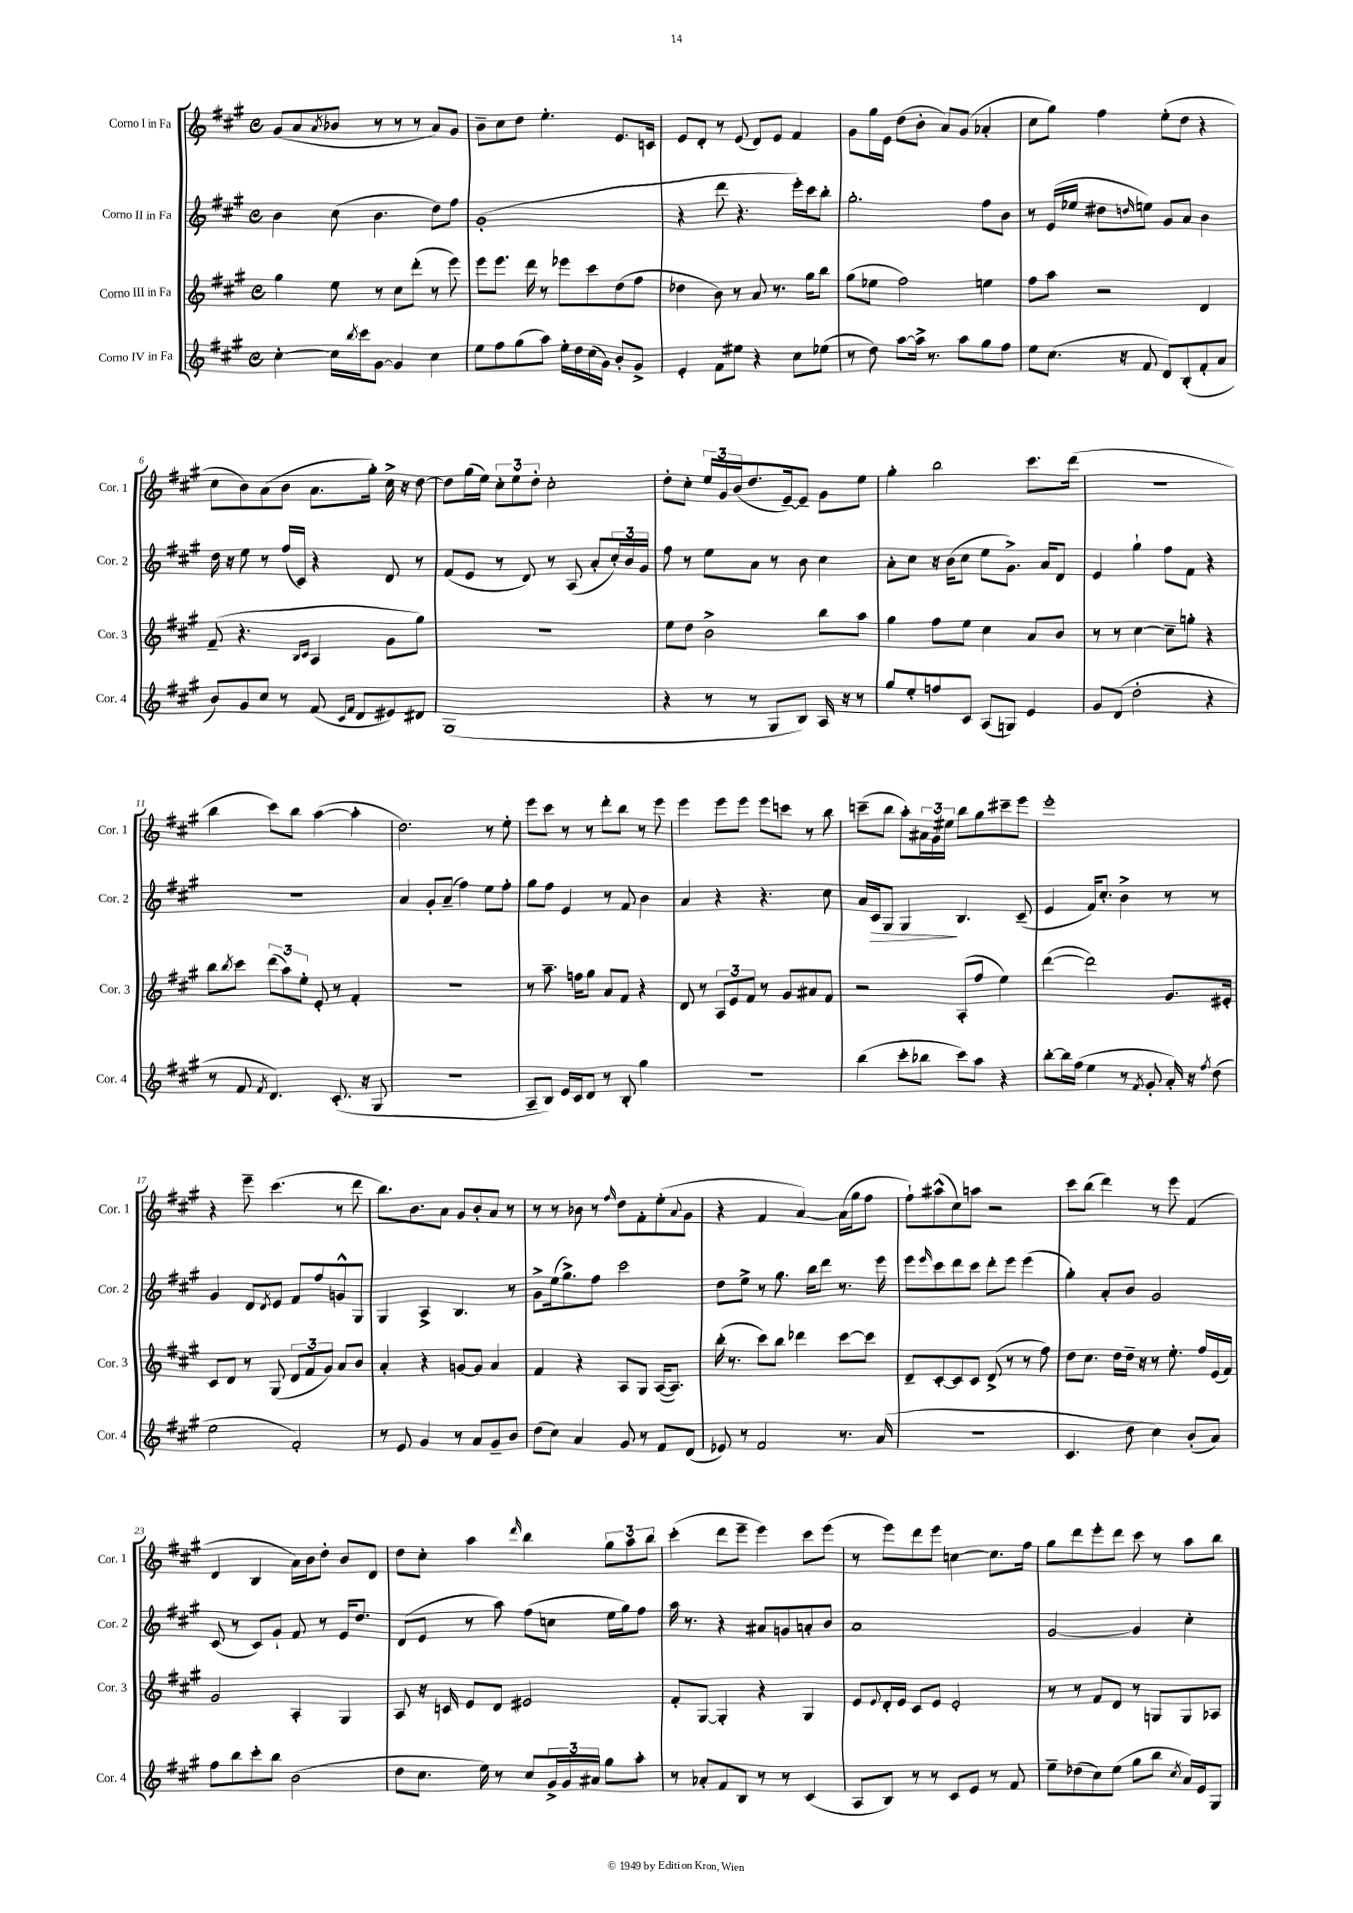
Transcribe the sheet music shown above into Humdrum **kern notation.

**kern	**kern	**kern	**kern
*staff4	*staff3	*staff2	*staff1
*clefG2	*clefG2	*clefG2	*clefG2
*k[f#c#g#]	*k[f#c#g#]	*k[f#c#g#]	*k[f#c#g#]
*M4/4	*M4/4	*M4/4	*M4/4
*met(c)	*met(c)	*met(c)	*met(c)
[4cc#'\	4gg#\	4b\	(8g#/L
.	.	.	8a/
.	.	.	8qa/
16cc#\]LL	8ee\	(8cc#\	8b-/J
8qbb/	.	.	.
16ccc#\J	.	.	.
[8g#\J	8r	4.b\	8r
4g#/]	8cc#\L	.	8r
.	(8ddd'\J	.	8r
4cc#\	8r	8dd\L)	8a/L)
.	8eee\)	8ff#\J	8g#/J
=	=	=	=
8ee\L	8eee\L	(1g#'	8b~\L
8ff#\	8.eee\J	.	8cc#\
(8gg#\	.	.	8dd\J
.	16ddd\	.	.
8aa\J)	8r	.	4.ee'\
16ee'\LL	8eee-\L	.	.
16dd\	.	.	.
(16cc#\	8ccc#\	.	.
16g#\JJ)	.	.	.
8b'/L	(8dd\	.	8.e/L
8g#^/J	8ff#\J	.	.
.	.	.	16c/Jk
=	=	=	=
4e'/	4dd-\	4r	8e/L
.	.	.	8d'/J
8f#\L	8b\)	8ddd\	8r
8ee#\J	8r	4.r	(8e/
4r	8a/	.	8d/L)
.	8.r	.	8e/J
8cc#\L	.	16eee'\LL)	4f#/
.	16gg#\LK	16ccc#\J	.
(8ee-\J	8bb\J	8bb'\J	.
=	=	=	=
8r	(8gg#\L	2.gg#'\	8g#\L
8dd\)	8ee-\J	.	16gg#\L
.	.	.	16e\JJ
[8aa\L	2ff#\)	.	(8dd\L
16aa^\]Jk	.	.	8b'\J
8.r	.	.	.
.	.	.	8a/L)
8aa\L	.	.	(8g#/J
8gg#\	4ee\	8ff#\L	4a-'/
8ff#\J	.	8b\J	.
=	=	=	=
8ee\L	8ff#\L	8r	8cc#\L
(8.cc#\J	8aa\J	(16e/LL	8gg#\J)
.	.	16ee-/JJ	.
.	2r	8dd#\L	4ff#\
16r	.	.	.
.	.	16qqdd/	.
8f#/	.	8ee\J)	.
8d/L)	.	8g#/L	(8ee'\L
(8B'/	.	8a/J	8dd\J
8f#'/	4d/	4b\	4r
8a/J	.	.	.
=	=	=	=
8b/L)	(8f#~/	16dd\	8cc#\L
.	.	16r	.
8g#/	4.r	8ee\	8b\)
8cc#/J	.	8r	(8a\
8r	.	(16ff#/LL	8b\J
.	.	16c#/JJ)	.
.	16qqB/LL	.	.
.	16qqc#/JJ	.	.
(8f#/	4A/	4r	8.a\L
16qqc#/LL	.	.	.
16qqf#/JJ	.	.	.
8d/L	.	.	.
.	.	.	16gg#'\Jk)
8e#/)	8g#\L	8d/	16cc#^\
.	.	.	16r
8d#/J	8gg#\J)	8r	[8dd\
=	=	=	=
(1G#	1r	(8f#/L	8dd\]L
.	.	8e/J	(16gg#\L
.	.	.	16ee\JJ)
.	.	8r	12cc#'\L
.	.	.	12ee\
.	.	8d/)	.
.	.	.	12dd'\J
.	.	8r	2cc#'\
.	.	(8A/	.
.	.	8a'/L	.
.	.	24cc#'/L)	.
.	.	24b/	.
.	.	24g#/JJ	.
=	=	=	=
4r	8ee\L	8ff#\	8dd'\L
.	8dd\J	8r	8cc#'\J
8r	2b^\	8ee\L	24ee/LL
.	.	.	24g#/
.	.	.	(24b/J
8r	.	8a\J	8.dd/
8G#/L	.	8r	.
.	.	.	[16e~/k)
8B/J)	.	8b\	8e~/]J
16A/	8bb\L	4cc#\	8g#\L
16r	.	.	.
8r	8aa\J	.	8ee\J
=	=	=	=
8gg#/L	4gg#\	8a'\L	4gg#'\
8ee'/	.	8cc#\J	.
8ff/	8ff#\L	16r	2bb\
.	.	(16b\LK	.
8c#/J	8ee\J	8cc#\J	.
(8A/L	4cc#\	8ee\L	.
8G/J)	.	8.g#^\J)	.
4e/	8a/L	.	8.ccc#\L
.	.	16a/LK	.
.	8b/J	8d/J	.
.	.	.	(16ddd\Jk
=	=	=	=
8g#/L	8r	4e/	1r
(8d/J	8r	.	.
2dd'\	[4cc#\	4gg#`\	.
.	8cc#~\]L	8ff#\L	.
.	8gg'\J	8f#\J	.
4r	4r	4r	.
=	=	=	=
8r	8bb\L	1r	4bb\
.	8qbb/	.	.
8f#/	8ccc#\J	.	.
8qf#/	.	.	.
4.d/)	(12ddd\L	.	8ccc#\L)
.	12aa\)	.	.
.	.	.	8bb\J
.	12ee'\J	.	.
.	8e'/	.	([4aa\
(8.c#'/	8r	.	.
.	4f#'/	.	4aa'\]
16r	.	.	.
8G#/	.	.	.
=	=	=	=
1r	1r	4a/	2.dd\)
.	.	8g#'/L	.
.	.	(8a~/J	.
.	.	4ff#\)	.
.	.	8ee\L	8r
.	.	8ff#'\J	8ee'\
=	=	=	=
8A~/L	8r	8gg#\L	8eee\L
8B/J)	8.aa~\	8ff#\J	8ccc#\J
16e/LL	.	4e/	8r
16c#/J	16ff\LK	.	.
8d/J	8gg#\J	.	8r
8r	8a/L	8r	8ddd'\L
8B'/	8f#/J	8f#/	8bb\J
4gg#\	4r	4b\	8r
.	.	.	8eee\
=	=	=	=
1r	8d/	4a/	4eee\
.	8r	.	.
.	12A/L	4r	8eee\L
.	12e/	.	.
.	.	.	8eee\J
.	12f#/J	.	.
.	8r	4.r	8eee\L
.	8g#/L	.	8ccc\J
.	8a#/	.	8r
.	8f#/J	8cc#\	8bb\
=	=	=	=
(4bb\	2r	16a/LL	(8ccc~\L
.	.	16c#/J	.
.	.	8G#/J	8bb\J
8ccc#'\L	.	4G#/	8aa'\L)
8bb-\J	.	.	24a#\L
.	.	.	24g#\
.	.	.	24ee#\JJ
8ccc#\L)	(8A'/L	4.B/	8bb\L
8aa\J	8ff#/J	.	8gg#\
4r	4ee\)	.	8ccc#~\
.	.	(8c#~/	8eee\J
=	=	=	=
[8bb'\L	([4ddd\	4e/	1eee'
16bb\]L	.	.	.
(16ff#\JJ	.	.	.
4ee\	2ddd\])	16f#/LK)	.
.	.	8.cc#'/J	.
8r	.	4b^\	.
8qf#/	.	.	.
8g#'/	.	.	.
16a'/)	8.g#/L	8r	.
16r	.	.	.
8qff#/	.	.	.
(8dd\	.	8r	.
.	16e#'/Jk	.	.
=	=	=	=
2ee\	8c#/L	4g#/	4r
.	8d/J	.	.
.	8r	8d/L	8eee~\
.	.	8qd/	.
.	(8G#/	8e/J	(4.ccc#\
2f#'/)	12d/L	8f#/L	.
.	12f#/	.	.
.	.	8ff#/	.
.	12g#/J)	.	.
.	8a/L	8g^^/	8r
.	8b/J	8G#/J	8ddd\
=	=	=	=
8r	4a'/	4G#/	8.bb\L)
8e/	.	.	.
.	.	.	8.b\
4g#/	4r	4A^/	.
.	.	.	8a\J
8r	[8g/L	4.B/	8g#/L
8a/L	8g/]J	.	8b'/
8g#~/	4a/	.	8a/J
8b/J	.	8r	8r
=	=	=	=
(8dd\L	4f#/	8g#^\L	8r
8cc#\J)	.	(16ee\k	8r
.	.	8.gg#^\)	.
4a/	4r	.	8b-\
.	.	8ff#\J	8r
.	.	.	16qqff#/
8g#/	8A/L	2ccc#\	8dd\L
8r	8G#/J	.	8f#'\
8f#/L	([16A/LK	.	(8ee'\
.	8.A/]J)	.	.
.	.	.	8qqa/
(8d/J	.	.	8g#\J
=	=	=	=
8e-/)	(16bb'\	8dd\L	4r
.	8.r	.	.
8r	.	8ee^\J	.
2f#/	8ccc#\L)	8r	4f#/
.	8bb\J	8.gg#\	.
.	4ddd-\	.	[4a/)
.	.	16bb\LK	.
.	.	8ddd\J	.
8.r	[8ccc#\L	8.r	(16a\]LL
.	.	.	16gg#\J
.	8ccc#\]J	.	8ff#\J
(16a/	.	16eee\	.
=	=	=	=
1r	8d~/L	8eee\L	8ff#`\L)
.	.	16qqeee/	.
.	[8c#'/	8ccc#\	(8aa#^^\
.	8c#/]	8ddd\	8cc#\)
.	8c#/J	8ccc#\J	8aa\J
.	(8d^/	8ddd'\L	2r
.	8r	8eee\J	.
.	8r	(4eee\	.
.	8ff#\)	.	.
=	=	=	=
4.c#/	8dd\L	4gg#'\)	8ccc#\L
.	8.cc#\J	.	(8bb\J
.	.	8a'/L	4ddd\)
.	16dd\LL	.	.
8dd\	16dd~\JJ	8b/J	.
.	16r	.	.
4cc#\)	8r	2g#/	8r
.	8.ee'\	.	8eee\
(8b'/L	.	.	(4f#/
.	16ff#/LL	.	.
8a/J)	(16e/	.	.
.	16f#/JJ)	.	.
=	=	=	=
8ff#\L	2g#/	(8c#/	4d/
8bb\	.	8r	.
8ccc#'\	.	8c#/L)	4B/
8bb\J	.	8g#`/J	.
(2b\	4A'/	8f#/	16a\LL)
.	.	.	16b\J
.	.	8r	8dd'\J
.	4G#/	16e/LK	8b/L
.	.	8.dd/J	.
.	.	.	8d/J
=	=	=	=
8dd\L	8A/	(8d/L	8dd\L
8.cc#\J	16r	8e/J	8cc#'\J
.	16c/	.	.
.	8e/L	8r	4aa\
16ee\)	.	.	.
8r	8d/J	8aa\)	.
.	.	.	16qqddd/
8cc#/L	2e#/	(8ff#\L	4bb\
24g#^/L	.	8cc\J	.
24g#/	.	.	.
24a#/JJ	.	.	.
8gg#\L	.	16ee\LL	12gg#\L
.	.	16gg#\J)	.
.	.	.	12aa\
8aa'\J	.	8ff#\J	.
.	.	.	12bb\J
=	=	=	=
8r	8f#'/L	16aa\	(4ccc#'\
.	.	8.r	.
8a-'/L	[8G#/J	.	.
8f#/	4G#'/]	4r	8ddd\L
8B/J	.	.	8eee~\J
8r	4r	8a#/L	4eee\)
8r	.	8g/	.
(4c#/	4G#/	8a'/	8ccc#\L
.	.	8b/J	(8eee\J
=	=	=	=
8A/L	8e/L	1a	8r
.	8qqe/	.	.
8B/J)	16d'/L	.	8eee\L)
.	16e/JJ	.	.
8r	8c#/L	.	8ddd\
8r	8e/J	.	8eee\J
8c#/L	2e'/	.	[4cc\
8e/J	.	.	.
8r	.	.	8.cc\]L
8f#/	.	.	.
.	.	.	16ff#\Jk
=	=	=	=
8ee~\L	8r	[2g#/	8gg#\L
(8dd-\	8r	.	8ddd\
8cc#\)	8f#/L	.	8eee'\
(8ee\J	8d/J	.	8ddd\J
8gg#\L	8r	4g#/]	8ccc#\
8bb\J	8G/L	.	8r
8qcc#/	.	.	.
16a/LL)	8G/	4cc#'\	8aa\L
16e/J	.	.	.
8G#/J	8A-/J	.	8bb\J
==	==	==	==
*-	*-	*-	*-
